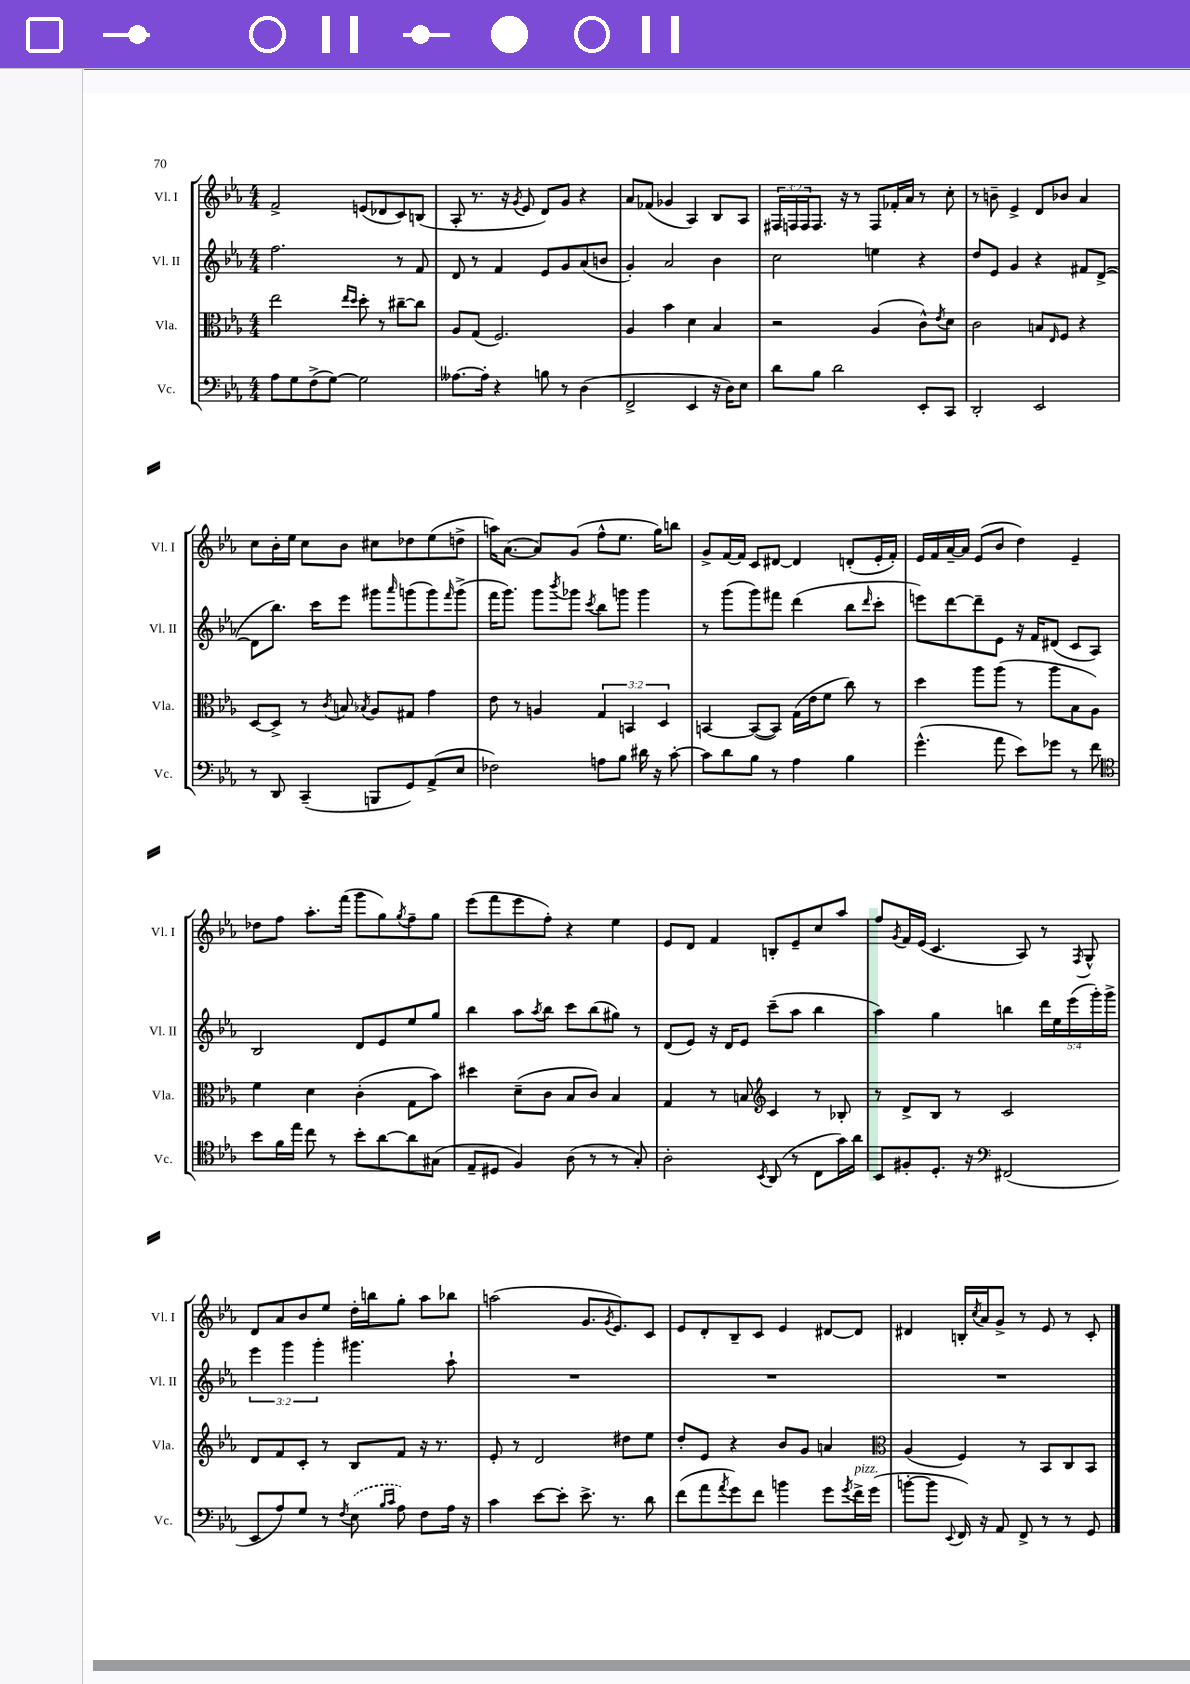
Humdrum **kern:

**kern	**kern	**kern	**kern
*part4	*part3	*part2	*part1
*staff4	*staff3	*staff2	*staff1
*I"Vc.	*I"Vla.	*I"Vl. II	*I"Vl. I
*I'Vc.	*I'Vla.	*I'Vl. II	*I'Vl. I
*clefF4	*clefC3	*clefG2	*clefG2
*k[b-e-a-]	*k[b-e-a-]	*k[b-e-a-]	*k[b-e-a-]
*M4/4	*M4/4	*M4/4	*M4/4
=138	=138	=138	=138
8A-\L	2ee-\	2.ff\	2f^/
8G\	.	.	.
(8F^\	.	.	.
[8G\J)	.	.	.
.	16qqee-/LL	.	.
.	16qqdd/JJ	.	.
2G\]	8dd'\	.	(8en/L
.	8r	.	8d-X/
.	[8cc#X~\L	8r	8c/)
.	8cc#\J]	8f/	(8Bn/J
=139	=139	=139	=139
[8.A--X\L	8A-/L	8d/	8A-'/
.	(8G/J	8r	8.r
16A--'\Jk]	.	.	.
4r	2.F/)	4f/	.
.	.	.	16r
.	.	.	8qg/
.	.	.	8e-/
8Bn\	.	8e-/L	8d/L)
8r	.	8g/	8g/J
(4D\	.	(8a-/	4r
.	.	8bn/J	.
=140	=140	=140	=140
2FF^/	4A-/	4g'/)	8a-/L
.	.	.	(8f-X/J
.	4b-\	2a-/	4g-X/
4EE-/	4d\	.	4A-/)
16r	4B-/	4b-\	8B-/L
16D\KL)	.	.	.
8E-\J	.	.	8A-/J
=141	=141	=141	=141
8d\L	2r	2cc\	24F#X/LL
.	.	.	24Fn/
.	.	.	24F/J
8B-\J	.	.	8.F/J
2d\	.	.	.
.	.	.	16r
.	.	.	8r
.	(4A-/	4een\	8F/L
.	.	.	16f-X'/L
.	.	.	16a-/JJ
8EE-'/L	8c^^\L)	4r	8r
.	8qe-/	.	.
8CC/J	8d\J	.	8cc'\
=142	=142	=142	=142
2DD'/	2c\	8dd/L	8r
.	.	8e-/J	8bn~\
.	.	4g/	4e-^/
2EE-/	8Bn/L	4r	8d/L
.	16qqE-/	.	.
.	8F/J	.	8b-X/J
.	4r	8f#X/L	4a-/
.	.	([8d^/J	.
!!LO:LB:g=z
=143	=143	=143	=143
8r	[8D/L	8d\L]	8cc\L
8DD/	8D^/J]	8.bb-\J)	16b-'\L
.	.	.	16ee-\JJ
(4CC~/	8r	.	8cc\L
.	.	16ccc\KL	.
.	8qc/	.	.
.	8Bn/	8eee-\J	8b-\J
.	8qB-X/	.	.
8BBBn/L	8A-/L	8ggg#X\L	8cc#X\L
.	.	16qqaaa-/	.
8GG/)	8G#X/J	(8gggn\	8dd-X\
(8AA-^/	4g\	8ggg\)	(8ee-\
.	.	16qqfff/	.
8E-/J	.	(8ggg^\J	8ddn^\J
=144	=144	=144	=144
2F-X\)	8e-\	16fff\KL	16aan\KL)
.	.	8.ggg\J)	([8.a-\J
.	8r	.	.
.	4An/	8ggg\L	8a-/L])
.	.	8qbbb-/	.
.	.	8ggg-X\J	(8g/J
.	.	8qccc/	.
8An\L	6G/	8bb-\L	8ff^^\L
8B-\J	.	8gggn\J	8.ee-\J
.	6BBn/	.	.
16d#X\	.	4ggg\	.
16r	.	.	16gg\KL)
.	6D/	.	.
[8c'\	.	.	8bbn\J
=145	=145	=145	=145
8c\L]	[4BBn/	8r	8g^/L
8d\	.	(8ggg\L	[16f/L
.	.	.	16f/JJ]
8B-\J	(8BB/L_	8ggg\)	8c/L
8r	8BB/J])	8fff#X\J	[8d#X/J
4A-\	(16G\LL	(4ddd\	4d#/]
.	16e-\J	.	.
.	8f\J	.	.
4B-\	8cc\)	8bb-\L	(8dn'/L
.	.	16qqddd/	.
.	8r	8ccc'\J	16e-'/L
.	.	.	16f'/JJ)
=146	=146	=146	=146
(4.g^^\	4dd\	8eeen\L)	16e-/LL
.	.	.	16f/
.	.	[8ddd\	[16a-~/
.	.	.	16a-/JJ]
.	8aa-\L	8ddd~\]	(8e-/L
8a-\	(8aa-\J	8e-\J	8b-/J
8e-\L)	8r	16r	4dd\)
.	.	16f/KL	.
8g-X\J	8aa-\L	(8d#X/J	.
8r	8B-\	8c/L	4e-~/
8f\	8A-\J)	8A-/J)	.
!!LO:LB:g=z
=147	=147	=147	=147
*clefC4	*	*	*
8b-\L	4f\	2B-/	8dd-X\L
16f\L	.	.	8ff\J
16ee-\JJ	.	.	.
8cc\	4d\	.	8.aa-'\L
8r	.	.	.
.	.	.	(16fff\Jk
8b-'\L	(4c'\	8d/L	8ggg\L
[8a-\	.	8e-/	8gg\)
.	.	.	8qgg/
8a-\]	8G\L	8ee-/	8ff~\
(8G#X\J	8b-\J)	8gg/J	8gg\J
=148	=148	=148	=148
8E-~/L	4dd#X\	4bb-\	(8eee-\L
8D#X/J	.	.	8fff\
4F/)	(8d~\L	8aa-\L	8eee-\
.	.	8qaa-/	.
.	8c\J	8bb-\J	8ff'\J)
(8A-\	8B-/L	8ccc\L	4r
8r	8c/J)	(8bb-\	.
8r	4B-/	8gg#X\J)	4ee-\
8G'/)	.	8r	.
=149	=149	=149	=149
2A-'\	4G/	(8d/L	8e-/L
.	.	8e-/J)	8d/J
.	8r	16r	4f/
.	.	16d/KL	.
.	8Bn/	8e-/J	.
8qBB-/	.	.	.
*	*clefG2	*	*
(8AA-/	4c/	(8ccc~\L	8Bn'/L
8r	.	8aa-\J	8e-~/
8C\L	8r	4bb-\	8cc/
16g\L)	8B-X'/	.	8aa-/J
16a-\JJ	.	.	.
=150	=150	=150	=150
8BB-/L	8r	4aa-\)	8ff/L
.	.	.	8qg/
8F#X'/	8d^/L	.	16f/L
.	.	.	(16e-/JJ
8.D'/J	8B-/J	4gg\	4.c/
.	8r	.	.
16r	.	.	.
*clefF4	*	*	*
(2FF#X/	2c/	4bbn\	.
.	.	.	8A-/)
.	.	20ddd\LL	8r
.	.	20ee-\	.
.	.	(20eee-\	.
.	.	.	8qF/
.	.	.	8G^^/
.	.	20ggg'\)	.
.	.	20ggg^\JJ	.
!!LO:LB:g=z
=151	=151	=151	=151
8EE-/L	8d/L	6eee-\	8d/L
8A-/)	8f/	.	8a-/
.	.	6ggg\	.
8G/J	8c'/J	.	8b-/
.	.	6ggg'\	.
8r	8r	.	8ee-/J
8qF/	.	.	.
(8E-\	8B-/L	4.ggg#X\	16dd'\LL
.	.	.	16bbn\J
16qqB-/LL	.	.	.
16qqc/JJ	.	.	.
8A-\)	8f/J	.	8gg'\J
8F\L	16r	.	8aa-\L
.	8.r	.	.
16A-\Jk	.	8aa-`\	8bb-X\J
16r	.	.	.
=152	=152	=152	=152
4c\	8e-'/	1r	(2aan\
.	8r	.	.
[8e-\L	2d/	.	.
8e-'\J]	.	.	.
8.e-^\	.	.	8.g/L
.	.	.	8qg/
8.r	.	.	8.e-/)
.	8dd#X\L	.	.
8d\	8ee-\J	.	8c/J
=153	=153	=153	=153
(8f\L	8dd'/L	1r	8e-/L
8a-\	8e-/J	.	8d'/
8qa-/	.	.	.
8g\)	4r	.	8B-~/
8f\J	.	.	8c/J
4bn\	8b-/L	.	4e-/
.	8g/J	.	.
8g\L	4an/	.	[8d#X/L
8qg/	.	.	.
!LO:TX:a:i:t=pizz.	!	!	!
16f^\L	.	.	8d#/J]
(16g\JJ	.	.	.
=154	=154	=154	=154
*	*clefC3	*	*
[8bn'\L	(4A-/	1r	4d#X/
8b\J]	.	.	.
8qqEE-/	.	.	.
16FF/)	4F/)	.	16Bn'/LL
.	.	.	8qcc/
16r	.	.	16a-/J
8AA-/	.	.	8g^/J
8FF^/	8r	.	8r
8r	8BB-/L	.	8e-/
8r	8C/	.	8r
8GG/	8BB-/J	.	8c'/
==	==	==	==
*-	*-	*-	*-
